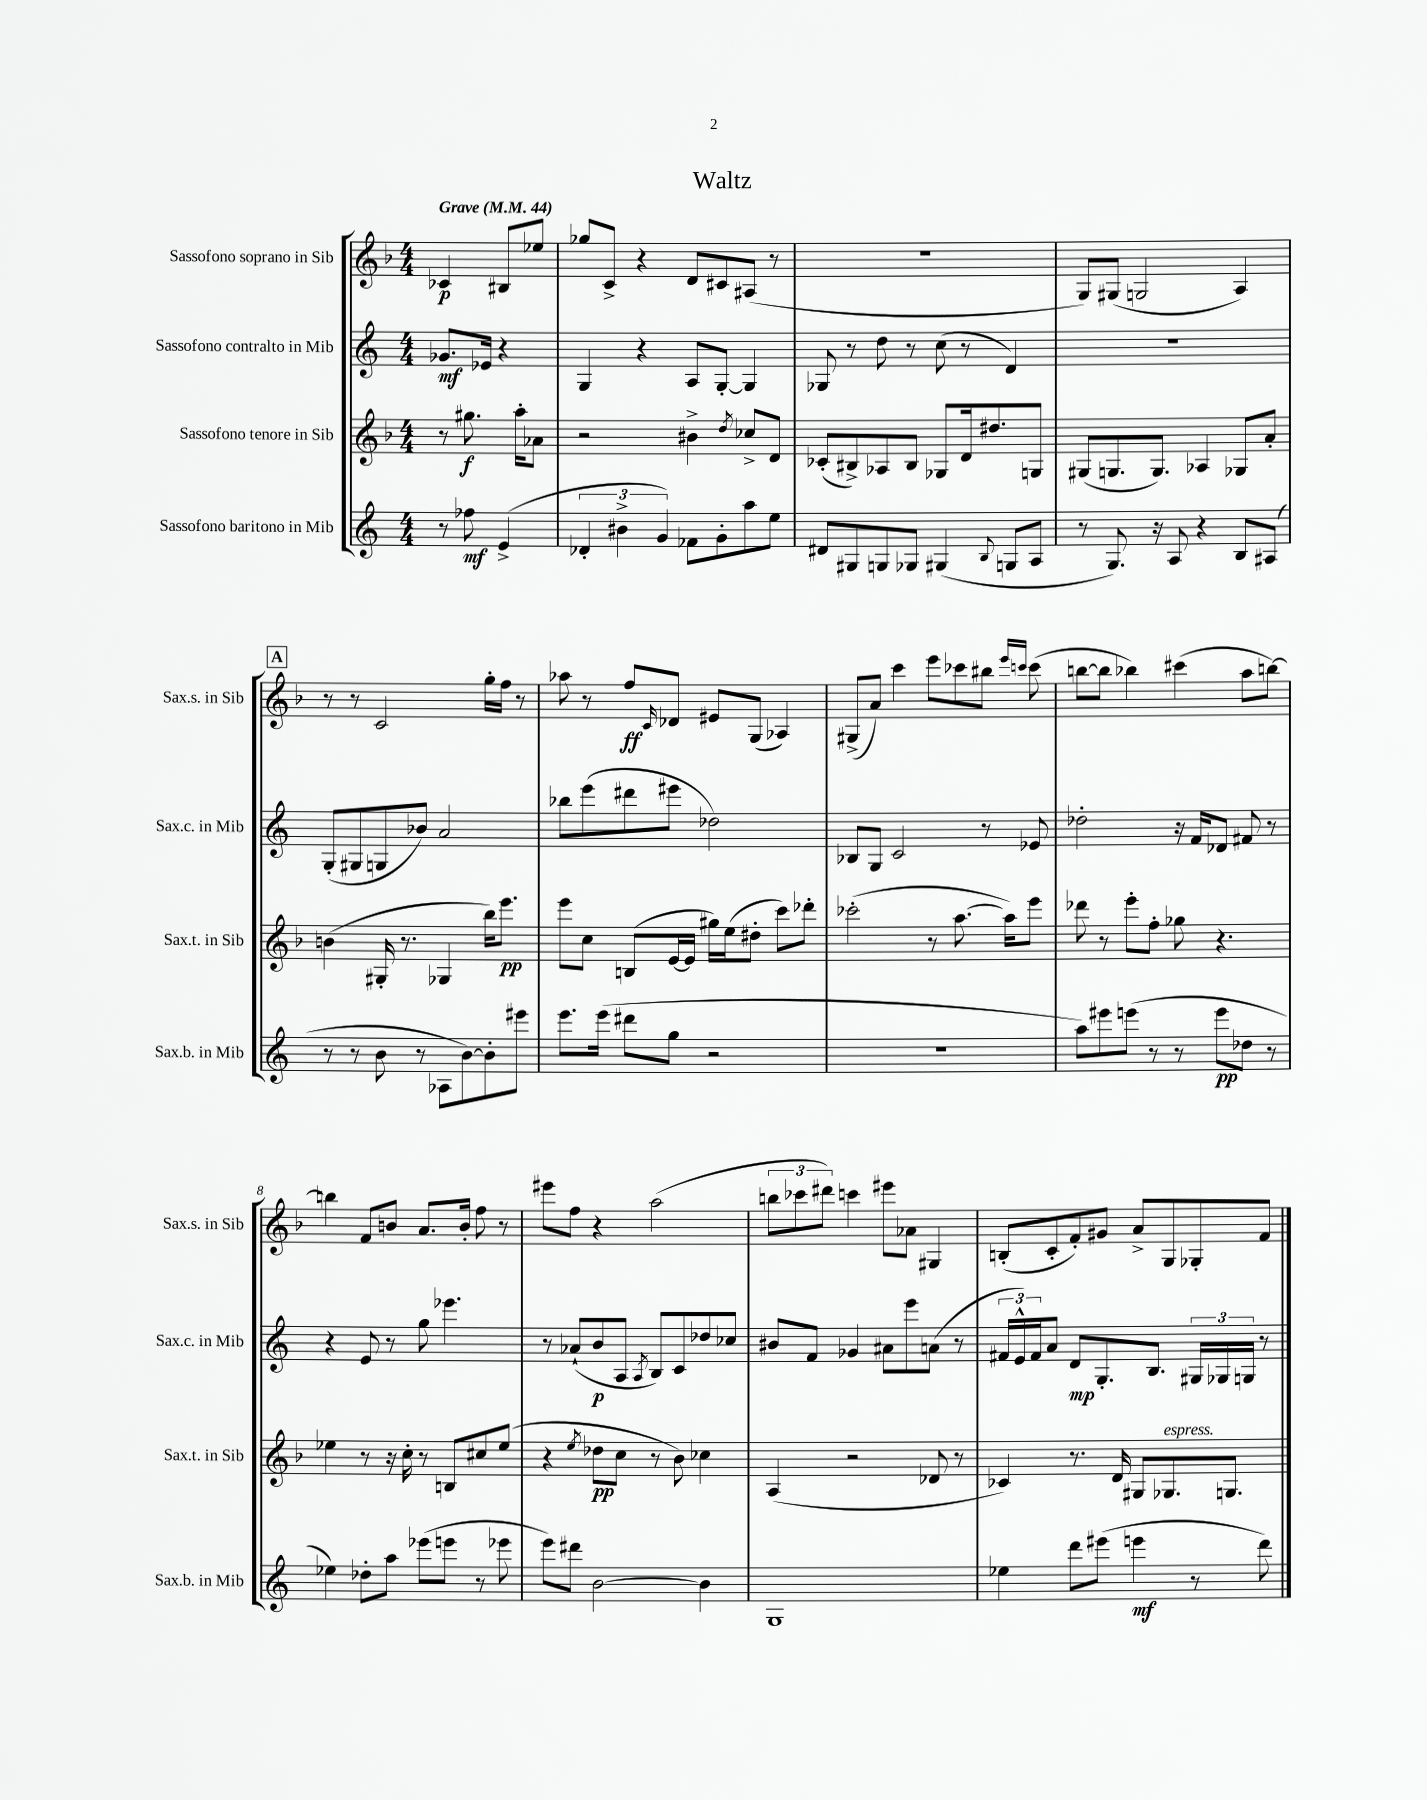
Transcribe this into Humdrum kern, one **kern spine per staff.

**kern	**kern	**kern	**kern
*staff4	*staff3	*staff2	*staff1
*clefG2	*clefG2	*clefG2	*clefG2
*k[]	*k[b-]	*k[]	*k[b-]
*M4/4	*M4/4	*M4/4	*M4/4
*MM44	*MM44	*MM44	*MM44
8r	8r	8.g-	4c-
8ff-	8.gg#	.	.
.	.	16e-	.
(4e^	.	4r	8B#
.	16aa'	.	.
.	8a-	.	8ee-
=	=	=	=
6d-'	2r	4G	8gg-
.	.	.	8c^
6b#^	.	.	.
.	.	4r	4r
6g)	.	.	.
8f-	4b#^	8A	8d
8g'	.	[8G'	8c#
.	8qdd	.	.
8aa	8cc-^	4G]	(8A#
8ee	8d	.	8r
=	=	=	=
8d#	(8c-'	8G-	1r
8G#	8B#^)	8r	.
8G	8A-	8dd	.
8G-	8B#	8r	.
(4G#	8G-	(8cc	.
.	16d	8r	.
.	8.dd#	.	.
8qqB	.	.	.
8G	.	4d)	.
8A	8G	.	.
=	=	=	=
8r	(8G#	1r	8G)
8.G)	8.G	.	(8G#
.	.	.	2G
16r	8.G)	.	.
8A	.	.	.
4r	4A-	.	.
8B	8G-	.	4A)
(8A#	8a'	.	.
=	=	=	=
8r	(4b	(8G'	8r
8r	.	8G#	8r
8b	16G#'	8G	2c
.	8.r	.	.
8r	.	8b-)	.
8A-	4G-	2a	.
[8b)	.	.	.
8b']	16bb-)	.	16gg'
.	8.eee	.	16ff
8eee#	.	.	8r
=	=	=	=
8.eee	8eee	8bb-	8aa-
.	8cc	(8eee	8r
(16eee	.	.	.
8ddd#	(8B	8ddd#	8ff
.	.	.	16qqc
8gg	[16e	8eee#	8d-
.	16e]	.	.
2r	16gg#)	2dd-)	8e#
.	(16ee	.	.
.	8dd#'	.	(8G
.	8ccc)	.	4A-)
.	8ddd-'	.	.
=	=	=	=
1r	(2ccc-'	8B-	(8G#^
.	.	8G	8a)
.	.	2c	4ccc
.	8r	.	8eee
.	[8.aa	.	8ccc-
.	.	8r	8bb#
.	16aa])	.	.
.	.	.	16qqeee
.	.	.	16qqccc
.	8eee	8e-	(8ccc
=	=	=	=
8aa)	8ddd-	2dd-'	[8bb
8eee#	8r	.	8bb]
(8eee	8eee'	.	4bb-)
8r	8ff'	.	.
8r	8gg-	16r	(4ccc#
.	.	16f	.
8eee	4.r	8d-	.
8dd-	.	8f#	8aa
8r	.	8r	[8bb)
=	=	=	=
4ee-)	4ee-	4r	4bb]
8dd-'	8r	8e	8f
8aa	16r	8r	8b
.	16cc'	.	.
(8eee-	8r	8gg	8.a
8eee	8B	4.eee-	.
.	.	.	16b'
8r	8cc#	.	8ff
8eee-	(8ee-	.	8r
=	=	=	=
8eee)	4r	8r	8eee#
8ddd#	.	(8a-`	8ff
.	8qee	.	.
[2b	8dd-	8b	4r
.	8cc	8A	.
.	.	8qA	.
.	8r	8B)	(2aa
.	8b-)	8c	.
4b]	4cc-	8dd-	.
.	.	8cc-	.
=	=	=	=
1G	(4A	8b#	12bb
.	.	.	12ccc-
.	.	8f	.
.	.	.	12ddd#)
.	2r	4g-	4ccc
.	.	8a#	8eee#
.	.	8eee	8a-
.	8d-	(8a	4G#
.	8r	8r	.
=	=	=	=
4ee-	4c-)	24f#	(8B'
.	.	24e^^)	.
.	.	24f#	.
.	.	8a	8c'
8ddd	8.r	8d	8f')
(8eee#	.	8.G'	8g#
.	16d	.	.
4eee	8G#	.	8a^
.	.	8.B	.
.	8.G-	.	8G
8r	.	24G#	8G-'
.	.	24G-	.
.	8.G	.	.
.	.	24G	.
8ddd)	.	8r	8f
==	==	==	==
*-	*-	*-	*-
